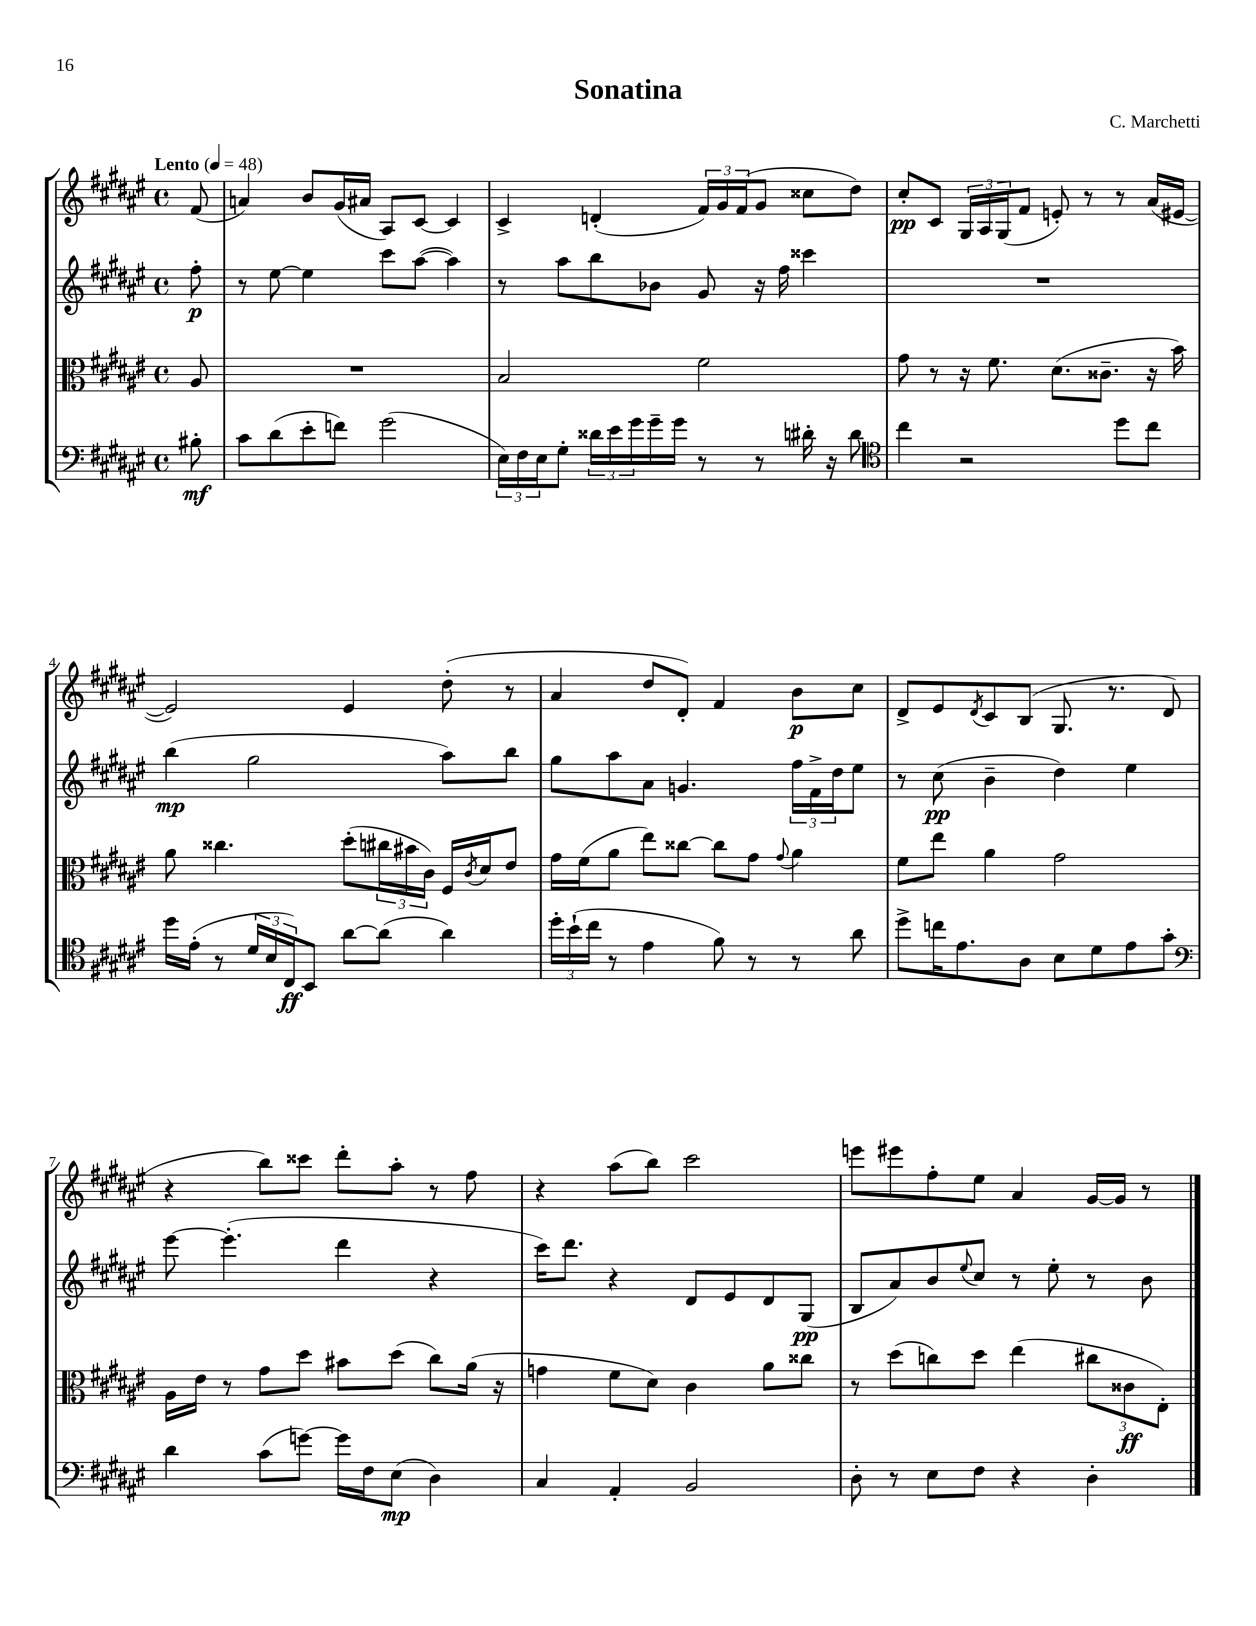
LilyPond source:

\header { title = "Sonatina" composer = "C. Marchetti" }
<<
\new StaffGroup <<
\new Staff = "s0" {
    \clef treble \key fis \major \defaultTimeSignature \time 4/4 \partial 8 \tempo "Lento" 4 = 48
    fis'8( |
    a'4) b'8 gis'16( ais'16 ais8) cis'8~ cis'4 |
    cis'4-> d'4-.( \tuplet 3/2 { fis'16) gis'16 fis'16( } gis'8 cisis''8 dis''8) |
    cis''8-.\pp cis'8 \tuplet 3/2 { gis16 ais16 gis16( } fis'8 e'8-.) r8 r8 ais'16( eis'16~ |
    eis'2) eis'4 dis''8-.( r8 |
    ais'4 dis''8 dis'8-.) fis'4 b'8\p cis''8 |
    dis'8-> eis'8 \acciaccatura { dis'8 } cis'8 b8( gis8. r8. dis'8 |
    r4 b''8) cisis'''8 dis'''8-. ais''8-. r8 fis''8 |
    r4 ais''8( b''8) cis'''2 |
    e'''8 eis'''8 fis''8-. eis''8 ais'4 gis'16~ gis'16 r8 \bar "|." |
}
\new Staff = "s1" {
    \clef treble \key fis \major \defaultTimeSignature \time 4/4 \partial 8
    fis''8-.\p |
    r8 eis''8~ eis''4 cis'''8 ais''8~( ais''4) |
    r8 ais''8 b''8 bes'8 gis'8 r16 fis''16 cisis'''4 |
    R1 |
    b''4\mp( gis''2 ais''8) b''8 |
    gis''8 ais''8 ais'8 g'4. \tuplet 3/2 { fis''16 fis'16-> dis''16 } eis''8 |
    r8 cis''8\pp( b'4-- dis''4) eis''4 |
    eis'''8~ eis'''4.-.( dis'''4 r4 |
    cis'''16) dis'''8. r4 dis'8 eis'8 dis'8 gis8\pp( |
    b8 ais'8) b'8 \appoggiatura { eis''8 } cis''8 r8 eis''8-. r8 b'8 \bar "|." |
}
\new Staff = "s2" {
    \clef alto \key fis \major \defaultTimeSignature \time 4/4 \partial 8
    ais8 |
    R1 |
    b2 fis'2 |
    gis'8 r8 r16 fis'8. dis'8.( cisis'8.-- r16 b'16) |
    ais'8 cisis''4. dis''8-.( \tuplet 3/2 { cis''16 bis'16 cis'16) } fis16 \acciaccatura { cis'8 } dis'16 eis'8 |
    gis'16 fis'16( ais'8 eis''8) cisis''8~ cisis''8 gis'8 \appoggiatura { gis'8 } ais'4 |
    fis'8 eis''8 ais'4 gis'2 |
    ais16 eis'16 r8 gis'8 dis''8 bis'8 dis''8( cis''8) ais'16( r16 |
    g'4 fis'8 dis'8) cis'4 ais'8 cisis''8 |
    r8 dis''8( c''8) dis''8 eis''4( \tuplet 3/2 { cis''8 cisis'8\ff eis8-.) } \bar "|." |
}
\new Staff = "s3" {
    \clef bass \key fis \major \defaultTimeSignature \time 4/4 \partial 8
    bis8-.\mf |
    cis'8 dis'8( eis'8-. f'8) gis'2( |
    \tuplet 3/2 { eis16) fis16 eis16 } gis8-. \tuplet 3/2 { disis'16 eis'16 gis'16 } gis'16-- gis'16 r8 r8 dis'16-. r16 dis'8 |
    \clef tenor cis''4 r2 dis''8 cis''8 |
    dis''16 eis'16-.( r8 \tuplet 3/2 { dis'16 b16 cis16\ff) } b,8 ais'8~ ais'8( ais'4) |
    \tuplet 3/2 { dis''16-. b'16-!( cis''16 } r8 eis'4 fis'8) r8 r8 ais'8 |
    dis''8-> c''16 eis'8. ais8 b8 dis'8 eis'8 gis'8-. |
    \clef bass dis'4 cis'8( g'8~) g'16 fis16 eis8\mp( dis4) |
    cis4 ais,4-. b,2 |
    dis8-. r8 eis8 fis8 r4 dis4-. \bar "|." |
}
>>
>>
